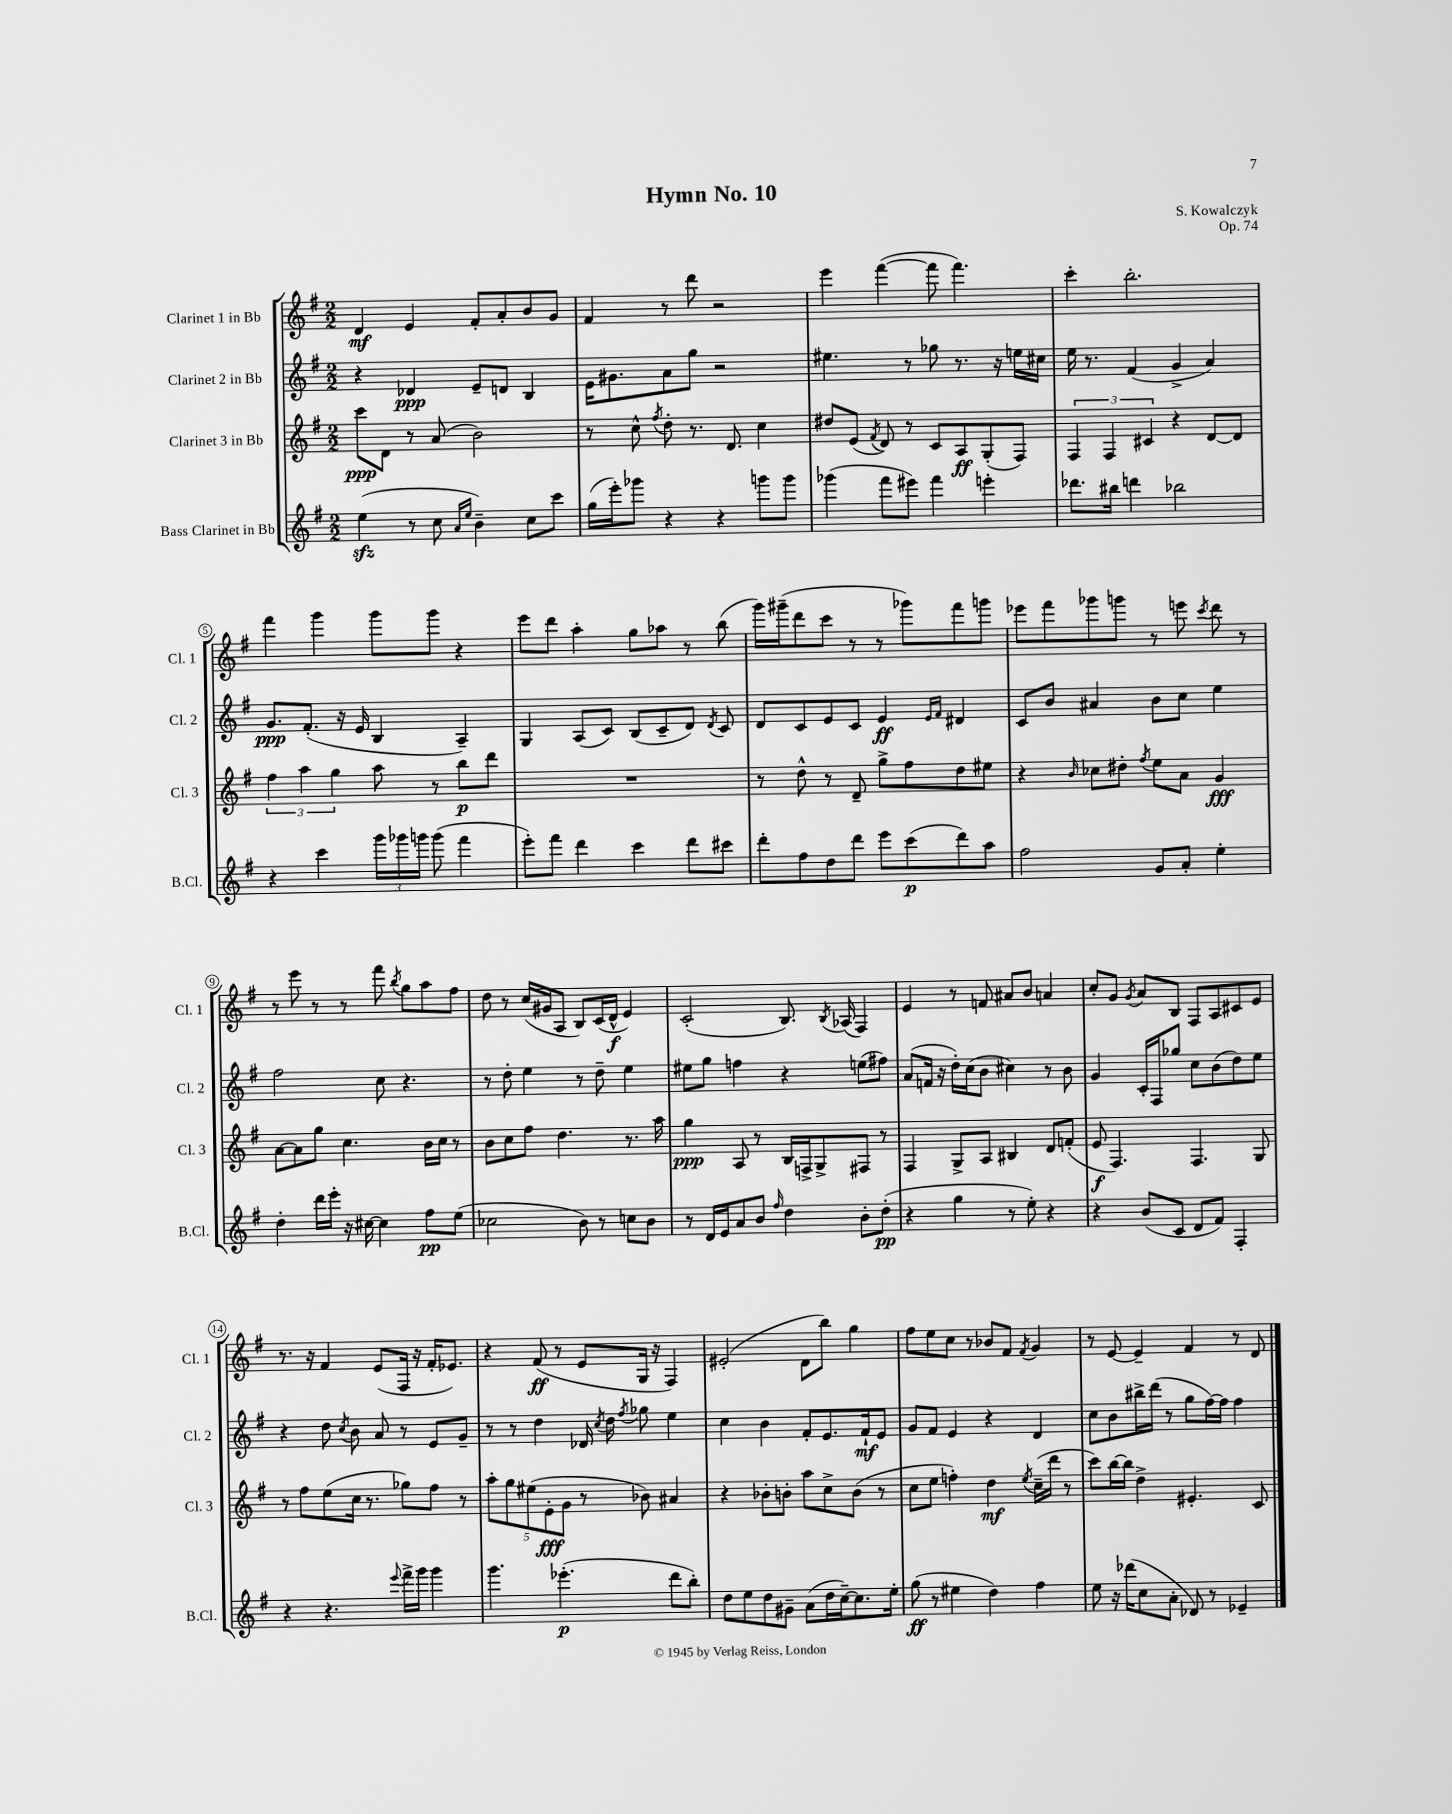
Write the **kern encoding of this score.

**kern	**dynam	**kern	**dynam	**kern	**dynam	**kern	**dynam
*part4	*part4	*part3	*part3	*part2	*part2	*part1	*part1
*staff4	*staff4	*staff3	*staff3	*staff2	*staff2	*staff1	*staff1
*I"Bass Clarinet in Bb	*	*I"Clarinet 3 in Bb	*	*I"Clarinet 2 in Bb	*	*I"Clarinet 1 in Bb	*
*I'B.Cl.	*	*I'Cl. 3	*	*I'Cl. 2	*	*I'Cl. 1	*
*clefG2	*	*clefG2	*	*clefG2	*	*clefG2	*
*k[f#]	*	*k[f#]	*	*k[f#]	*	*k[f#]	*
*M2/2	*	*M2/2	*	*M2/2	*	*M2/2	*
=1	=1	=1	=1	=1	=1	=1	=1
(4eezz\	.	8ccc\L	ppp	4r	.	4d/	mf
.	.	8d\J	.	.	.	.	.
8r	.	8r	.	4d-X/	ppp	4e/	.
8cc\	.	(8a/	.	.	.	.	.
16qqa/LL	.	.	.	.	.	.	.
16qqee/JJ	.	.	.	.	.	.	.
4b~\)	.	2b\)	.	8e~/L	.	8f#'/L	.
.	.	.	.	8dn/J	.	8a'/	.
8cc\L	.	.	.	4B/	.	8b/	.
8ccc\J	.	.	.	.	.	8g/J	.
=2	=2	=2	=2	=2	=2	=2	=2
(16gg\LL	.	8r	.	16e\KL	.	4f#/	.
16eee'\J)	.	.	.	8.g#X\	.	.	.
8ggg-X\J	.	8cc^^\	.	.	.	.	.
.	.	8qff#/	.	.	.	.	.
4r	.	8dd'\	.	8a\	.	8r	.
.	.	8.r	.	8gg\J	.	8ddd\	.
4r	.	.	.	2r	.	2r	.
.	.	8.d/	.	.	.	.	.
8gggn\L	.	4cc\	.	.	.	.	.
8ggg\J	.	.	.	.	.	.	.
=3	=3	=3	=3	=3	=3	=3	=3
(4ggg-X\	.	8dd#X/L	.	4.ee#X\	.	4eee\	.
.	.	(8e/J	.	.	.	.	.
.	.	8qf#/	.	.	.	.	.
8fff#\L	.	8d/)	.	.	.	([4fff#\	.
8eee#X\J)	.	8r	.	8r	.	.	.
4fff#\	.	8c/L	.	8gg-X\	.	8fff#\]	.
.	.	8A/	ff	8.r	.	4.fff#\)	.
4eeen'\	.	(8G'/	.	.	.	.	.
.	.	.	.	16r	.	.	.
.	.	8F#/J)	.	16een\LL	.	.	.
.	.	.	.	16cc#X\JJ	.	.	.
=4	=4	=4	=4	=4	=4	=4	=4
8.ddd-X\L	.	6F#/	.	16ee\	.	4ccc'\	.
.	.	.	.	8.r	.	.	.
.	.	6F#/	.	.	.	.	.
16bb#X\Jk	.	.	.	.	.	.	.
4dddn\	.	.	.	(4f#/	.	2.bb'\	.
.	.	6c#X/	.	.	.	.	.
2bb-X\	.	4r	.	4g^/	.	.	.
.	.	[8d/L	.	4a/)	.	.	.
.	.	8d/J]	.	.	.	.	.
!!LO:LB:g=z
=5	=5	=5	=5	=5	=5	=5	=5
4r	.	6ff#\	.	8.g/L	ppp	4fff#\	.
.	.	6aa\	.	.	.	.	.
.	.	.	.	(8.f#'/J	.	.	.
4ccc\	.	.	.	.	.	4ggg\	.
.	.	6gg\	.	.	.	.	.
.	.	.	.	16r	.	.	.
.	.	.	.	16e/	.	.	.
24ggg\LL	.	8aa\	.	4B/	.	8ggg\L	.
24ggg-X\	.	.	.	.	.	.	.
24gggn\JJ	.	.	.	.	.	.	.
(8ggg\	.	8r	.	.	.	8ggg\J	.
4fff#\	.	8bb\L	p	4A~/)	.	4r	.
.	.	8ddd\J	.	.	.	.	.
=6	=6	=6	=6	=6	=6	=6	=6
8eee'\L)	.	1r	.	4G/	.	8eee\L	.
8fff#\J	.	.	.	.	.	8ddd\J	.
4ddd\	.	.	.	(8A/L	.	4aa'\	.
.	.	.	.	8c/J)	.	.	.
4ccc\	.	.	.	(8B/L	.	8gg\L	.
.	.	.	.	8c~/	.	8aa-X\J	.
8ddd\L	.	.	.	8d/J)	.	8r	.
.	.	.	.	8qd/	.	.	.
8ccc#X\J	.	.	.	8c/	.	(8bb\	.
=7	=7	=7	=7	=7	=7	=7	=7
8ddd'\L	.	8r	.	8d/L	.	16ggg\LL)	.
.	.	.	.	.	.	(16ggg#X~\J	.
8ff#\	.	8dd^^\	.	8c/	.	8ddd\	.
8dd\	.	8r	.	8e/	.	8ccc\J	.
8ddd\J	.	8d~/	.	8c/J	.	8r	.
8eee\L	.	8gg^\L	.	4e/	ff	8r	.
(8ccc\	p	8ff#\	.	.	.	8ggg-X\L)	.
.	.	.	.	16qqe/LL	.	.	.
.	.	.	.	16qqf#/JJ	.	.	.
8ddd\)	.	8dd\	.	4d#X/	.	8fff#\	.
8aa\J	.	8ee#X\J	.	.	.	8gggn\J	.
=8	=8	=8	=8	=8	=8	=8	=8
2ff#\	.	4r	.	8c/L	.	8eee-X\L	.
.	.	.	.	8b/J	.	8fff#\	.
.	.	16qqb/	.	.	.	.	.
.	.	8cc-X\L	.	4a#X/	.	8ggg-X\	.
.	.	8dd#X'\J	.	.	.	8gggn\J	.
.	.	8qff#/	.	.	.	.	.
8g/L	.	8ee\L	.	8b\L	.	8r	.
8a'/J	.	8a\J	.	8cc\J	.	8eeen\	.
.	.	.	.	.	.	8qccc/	.
4ee'\	.	4g/	fff	4ee\	.	8ddd\	.
.	.	.	.	.	.	8r	.
!!LO:LB:g=z
=9	=9	=9	=9	=9	=9	=9	=9
4dd'\	.	[8a\L	.	2ff#\	.	8r	.
.	.	8a\]	.	.	.	8eee\	.
16ddd\LL	.	8gg\J	.	.	.	8r	.
16eee'\JJ	.	.	.	.	.	.	.
16r	.	4.cc\	.	.	.	8r	.
[16cc#X\	.	.	.	.	.	.	.
4cc#\]	.	.	.	8cc\	.	8fff#\	.
.	.	.	.	.	.	8qbb/	.
.	.	.	.	4.r	.	8gg\L	.
8ff#\L	pp	16b\LL	.	.	.	8aa\	.
.	.	16cc\JJ	.	.	.	.	.
(8ee\J	.	8r	.	.	.	8ff#\J	.
=10	=10	=10	=10	=10	=10	=10	=10
2cc-X\	.	8b\L	.	8r	.	8dd\	.
.	.	8cc\	.	8dd'\	.	8r	.
.	.	8ff#\J	.	4ee\	.	(16cc/LL	.
.	.	.	.	.	.	16g#X/J	.
.	.	4.dd\	.	.	.	8A/J	.
8b\)	.	.	.	8r	.	8B/L)	.
8r	.	.	.	8dd~\	.	(16c/L	.
.	.	.	.	.	.	16d^^/JJ	f
8ccn\L	.	8.r	.	4ee\	.	4e/)	.
8b\J	.	.	.	.	.	.	.
.	.	16aa\	.	.	.	.	.
=11	=11	=11	=11	=11	=11	=11	=11
8r	.	4gg\	ppp	8ee#X\L	.	(2c'/	.
16d/LL	.	.	.	8gg\J	.	.	.
16e/J	.	.	.	.	.	.	.
8a/	.	8A/	.	4ffn\	.	.	.
8b/J	.	8r	.	.	.	.	.
16qqff#/	.	.	.	.	.	.	.
4dd\	.	16B/LL	.	4r	.	8.B/)	.
.	.	16Fn^/J	.	.	.	.	.
.	.	8G^/	.	.	.	.	.
.	.	.	.	.	.	8qB/	.
.	.	.	.	.	.	(16A-X/	.
8b'\L	.	8F#X/J	.	(8een\L	.	4F#/)	.
(8dd'\J	pp	8r	.	8ff#X\J)	.	.	.
=12	=12	=12	=12	=12	=12	=12	=12
4r	.	4F#/	.	(8a/L	.	4e/	.
.	.	.	.	16fn/Jk	.	.	.
.	.	.	.	16r	.	.	.
4gg\	.	8G^/L	.	16dd'\LL)	.	8r	.
.	.	.	.	(16cc\J	.	.	.
.	.	8A/J	.	8b\J	.	8fn/	.
8r	.	4B#X/	.	4cc#X\)	.	8a#X/L	.
8ee'\)	.	.	.	.	.	8b/J	.
4r	.	8d/L	.	8r	.	4an/	.
.	.	(8fn'/J	.	8b\	.	.	.
=13	=13	=13	=13	=13	=13	=13	=13
4r	.	8e/	f	4g/	.	8cc'/L	.
.	.	4.F#/)	.	.	.	8g/J	.
.	.	.	.	.	.	8qg/	.
(8b/L	.	.	.	16c'/LL	.	8a/L	.
.	.	.	.	16F#/J	.	.	.
8c/J	.	.	.	8gg-X/J	.	8B/J	.
8d/L	.	4.F#/	.	8cc\L	.	8F#/L	.
8f#/J)	.	.	.	(8b\	.	8A/	.
4F#'/	.	.	.	8dd\)	.	8c#X/	.
.	.	8G/	.	8ee\J	.	8e/J	.
!!LO:LB:g=z
=14	=14	=14	=14	=14	=14	=14	=14
4r	.	8r	.	4r	.	8.r	.
.	.	8ff#\L	.	.	.	.	.
.	.	.	.	.	.	16r	.
4.r	.	(8ee\	.	8dd\	.	4f#/	.
.	.	.	.	8qcc/	.	.	.
.	.	16cc\Jk	.	8b\	.	.	.
.	.	8.r	.	.	.	.	.
.	.	.	.	8a/	.	(8e/L	.
8qqeee/	.	.	.	.	.	.	.
16fff#^\LL	.	8gg-X\L)	.	8r	.	16F#/Jk	.
16ggg\JJ	.	.	.	.	.	16r	.
4ggg\	.	8ff#\J	.	8e/L	.	16f#'/KL	.
.	.	.	.	.	.	8.e-X/J)	.
.	.	8r	.	8g~/J	.	.	.
=15	=15	=15	=15	=15	=15	=15	=15
4.ggg\	.	10aa'\L	.	8r	.	4r	.
.	.	10gg\	.	.	.	.	.
.	.	.	.	8r	.	.	.
.	.	(10ee#X\	.	.	.	.	.
.	.	.	.	4dd\	.	(8f#/	ff
.	.	10e'\	fff	.	.	.	.
(4.eee-X'\	p	.	.	.	.	8r	.
.	.	10g\J	.	.	.	.	.
.	.	8r	.	16d-X/	.	8e/L	.
.	.	.	.	8qcc/	.	.	.
.	.	.	.	16dd\	.	.	.
.	.	.	.	8qff#/	.	.	.
.	.	8b-X\)	.	8gg-X\	.	16G/Jk	.
.	.	.	.	.	.	16r	.
8ddd\L	.	4a#X/	.	4ee\	.	4F#/)	.
8bb'\J)	.	.	.	.	.	.	.
=16	=16	=16	=16	=16	=16	=16	=16
8dd\L	.	4r	.	4cc\	.	(2e#X'/	.
8ee\	.	.	.	.	.	.	.
8dd\	.	8b-X'\L	.	4b\	.	.	.
8g#X~\J	.	8bn'\J	.	.	.	.	.
(8a\L	.	8aa\L	.	8f#'/L	.	8d\L	.
16dd\L	.	8cc^\	.	8.e/	.	8bb\J)	.
[16cc~\J)	.	.	.	.	.	.	.
8.cc\]	.	(8b\J	.	.	.	4gg\	.
.	.	.	.	16f#`/k	mf	.	.
.	.	8r	.	8e/J	.	.	.
16ee'\Jk	.	.	.	.	.	.	.
=17	=17	=17	=17	=17	=17	=17	=17
(8gg\	ff	8cc\L	.	8g/L	.	8ff#\L	.
8r	.	8ee\J	.	8f#/J	.	8ee\	.
4ee#X\	.	4ffn'\)	.	4e/	.	8cc\J	.
.	.	.	.	.	.	8r	.
4dd\)	.	4dd\	mf	4r	.	8b-X/L	.
.	.	.	.	.	.	8f#/J	.
.	.	8qee/	.	.	.	8qf#/	.
4ff#\	.	(16cc~\LL	.	4d/	.	4g/	.
.	.	16ddd\JJ	.	.	.	.	.
.	.	8r	.	.	.	.	.
=18	=18	=18	=18	=18	=18	=18	=18
8ee\	.	8ccc\L)	.	8cc\L	.	8r	.
16r	.	[16bb\L	.	8b\	.	[8e/	.
(16ddd-X\KL	.	16bb\JJ]	.	.	.	.	.
8cc\	.	4dd^\	.	16bb#X^\L	.	4e~/]	.
.	.	.	.	(16ddd\JJ	.	.	.
8a'\J	.	.	.	8r	.	.	.
8d-X/)	.	4.e#X'/	.	8gg\L	.	4f#/	.
8r	.	.	.	[16ff#\L)	.	.	.
.	.	.	.	16ff#\JJ]	.	.	.
4e-X~/	.	.	.	4ff#\	.	8r	.
.	.	8c/	.	.	.	8d/	.
==	==	==	==	==	==	==	==
*-	*-	*-	*-	*-	*-	*-	*-
